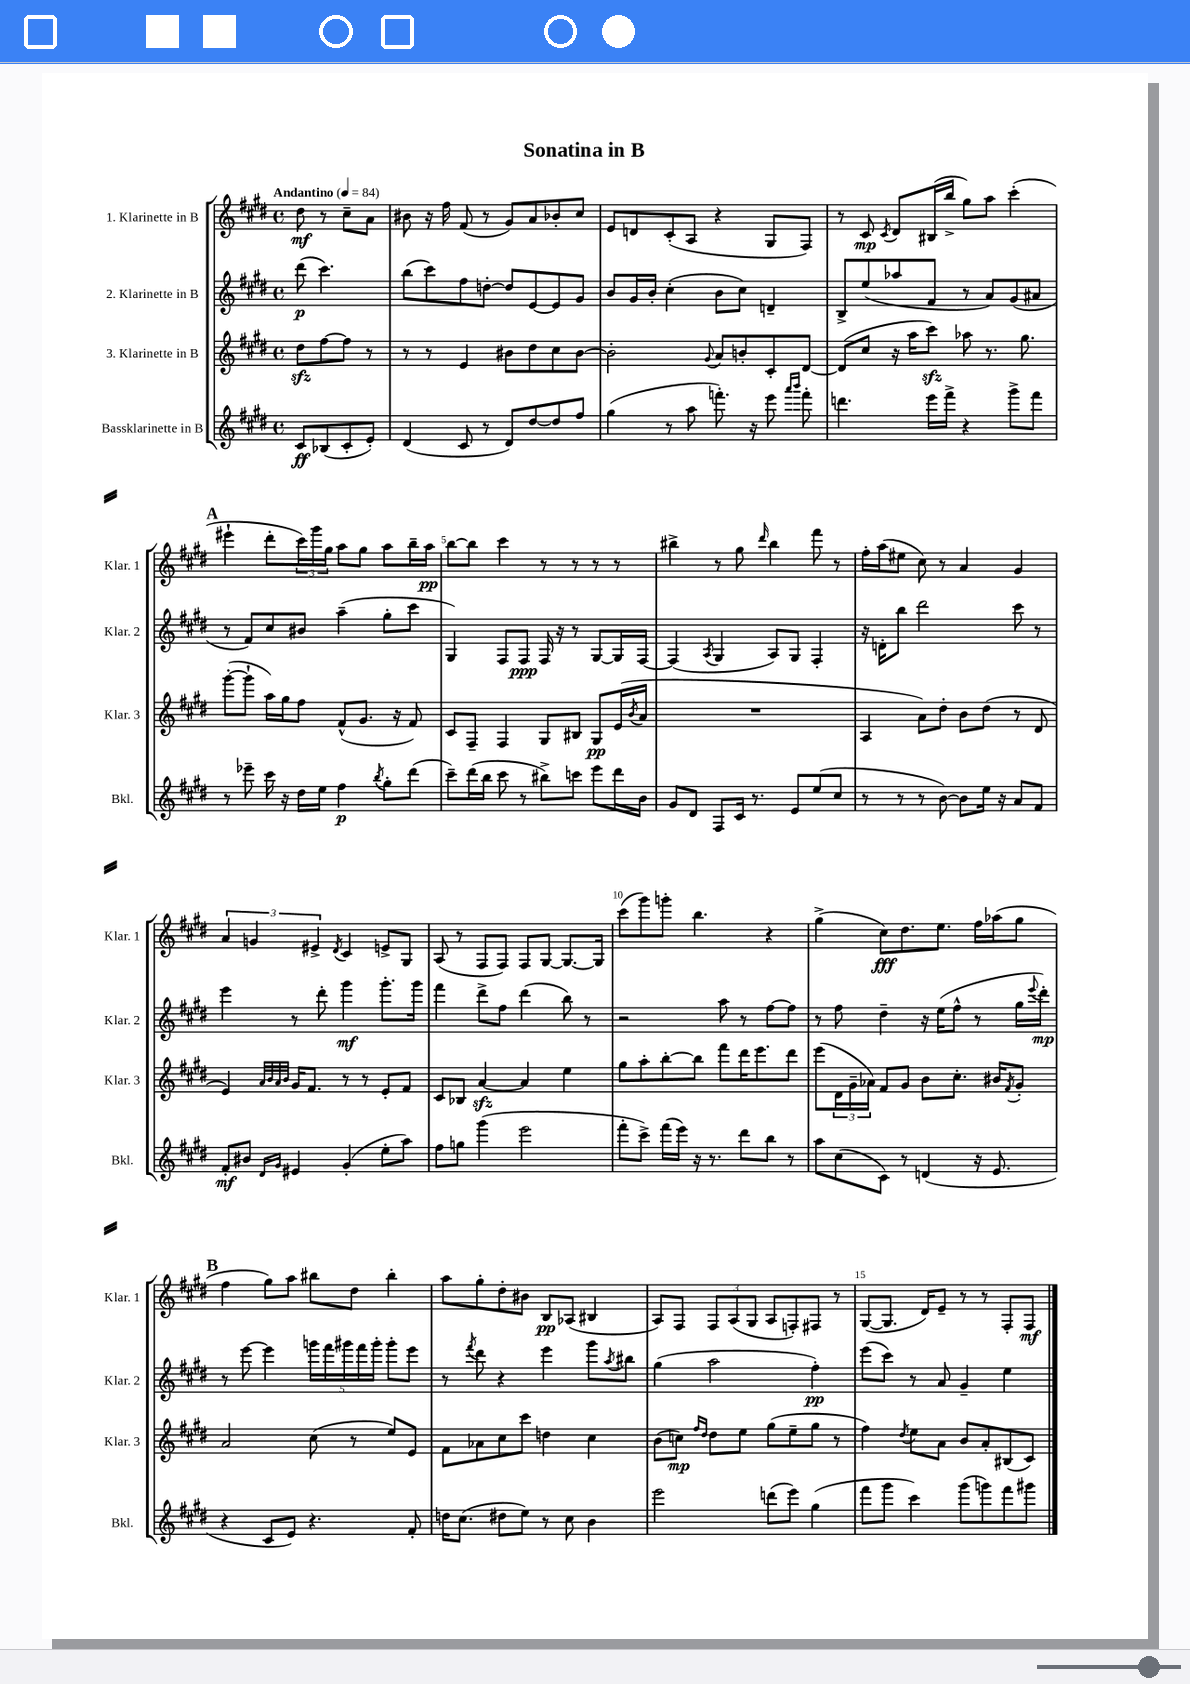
\header { title = "Sonatina in B" }
<<
\new StaffGroup <<
\new Staff = "s0" \with { instrumentName = "1. Klarinette in B" shortInstrumentName = "Klar. 1" } {
    \clef treble \key e \major \defaultTimeSignature \time 4/4 \partial 2 \tempo "Andantino" 4 = 84
    dis''8\mf r8 cis''8-- a'8 |
    bis'8 r16 fis''16 fis'8( r8 gis'8) a'8 bes'8-. cis''8 |
    e'8 d'8 cis'8-.( a8 r4 gis8 fis8) |
    r8 cis'8\mp \acciaccatura { cis'8 } dis'8 bis16( b''16-> gis''8) a''8 cis'''4-.( |
    \mark \markup { \bold "A" } eis'''4-! dis'''8-. \tuplet 3/2 { cis'''16) gis'''16 gis''16 } a''8 gis''8 a''8 b''16-- a''16\pp |
    b''8~ b''8 cis'''4 r8 r8 r8 r8 |
    bis''4-> r8 gis''8 \grace { dis'''16 } bis''4 fis'''8 r8 |
    fis''16-. a''16( eis''8 cis''8) r8 a'4 gis'4 |
    \tuplet 3/2 { a'4 g'4 eis'4-> } \acciaccatura { dis'8 } cis'4 e'8-> gis8 |
    a8( r8 fis8 fis8) fis8 gis8~ gis8.~ gis16 |
    cis'''8( gis'''8) g'''8-. b''4. r4 |
    gis''4->( cis''8\fff) dis''8. e''8. fis''16 aes''16( gis''8 |
    \mark \markup { \bold "B" } fis''4 gis''8) a''8 bis''8 dis''8 bis''4-. |
    a''8 gis''8-. dis''8-. bis'8 b8\pp aes8( bis4 |
    a8) fis8 \tuplet 3/2 { fis8 a8( gis8 } a8 f8-.) fis8 r8 |
    gis8~( gis8. dis'16) e'8-- r8 r8 fis8-. fis8\mf \bar "|." |
}
\new Staff = "s1" \with { instrumentName = "2. Klarinette in B" shortInstrumentName = "Klar. 2" } {
    \clef treble \key e \major \defaultTimeSignature \time 4/4 \partial 2
    dis'''8\p( cis'''4.) |
    b''8( cis'''8) fis''8 d''8~-. d''8 e'8~ e'8 gis'8 |
    b'8 gis'16 b'16-. cis''4-.( b'8 cis''8) d'4-- |
    b8-> e''8( aes''8 fis'8 r8 a'8) gis'8( ais'8 |
    \mark \markup { \bold "A" } r8 fis'8) cis''8 bis'8 a''4--( gis''8-. cis'''8 |
    gis4) fis8 fis8\ppp fis16 r16 r8 gis8~ gis16 fis16~ |
    fis4( \acciaccatura { a8 } gis4 a8) gis8 fis4-. |
    r16 d'16-. b''8 dis'''2 cis'''8 r8 |
    e'''4 r8 dis'''8-. gis'''4\mf gis'''8.-. gis'''16 |
    fis'''4 dis'''8-> fis''8 dis'''4( b''8) r8 |
    r2 a''8 r8 fis''8~ fis''8 |
    r8 fis''8 dis''4-- r16 e''16( fis''8-^ r8 gis''16 \appoggiatura { e'''8 } dis'''16-.\mp) |
    \mark \markup { \bold "B" } r8 e'''8~ e'''4 \tuplet 5/4 { g'''16 fis'''16 gis'''16 fis'''16 gis'''16-. } gis'''8-. e'''8 |
    r8 \acciaccatura { fis'''8 } dis'''8 r4 e'''4 gis'''8 \acciaccatura { a''8 } bis''8 |
    gis''4( a''2 fis''4-.\pp) |
    e'''8( cis'''8) r8 a'8 gis'4-- e''4 \bar "|." |
}
\new Staff = "s2" \with { instrumentName = "3. Klarinette in B" shortInstrumentName = "Klar. 3" } {
    \clef treble \key e \major \defaultTimeSignature \time 4/4 \partial 2
    dis''8\sfz fis''8~ fis''8 r8 |
    r8 r8 e'4 bis'8 dis''8 cis''8 bis'8~ |
    bis'2-. \appoggiatura { gis'8 } a'8 b'8-. cis'8-. dis'8~ |
    dis'8( cis''8 r16 a''16 cis'''8\sfz) aes''8 r8. gis''8. |
    \mark \markup { \bold "A" } gis'''8~-.( gis'''8-! a''16) gis''16 fis''8 fis'8-^( gis'8. r16 fis'8) |
    cis'8 fis8-- fis4 gis8 bis8 gis8\pp e'16( \acciaccatura { b'8 } a'16 |
    R1 |
    a4 a'8) dis''8-. b'8 dis''8( r8 dis'8 |
    e'4) \grace { a'32 b'32 a'32 b'32 } gis'16 fis'8. r8 r8 e'8-. fis'8 |
    cis'8 bes8 a'4~\sfz a'4 e''4 |
    gis''8 a''8-. b''8~-. b''8 fis'''8 dis'''16 e'''8. dis'''8 |
    e'''8( \tuplet 3/2 { dis'16 gis'16-- aes'16) } fis'8 gis'8 b'8 cis''8.-. bis'16 \acciaccatura { fis'8 } gis'8-. |
    \mark \markup { \bold "B" } a'2 cis''8( r8 e''8) e'8 |
    fis'8 aes'8 cis''8 cis'''8 d''4 cis''4 |
    b'8( c''8\mp) \grace { fis''16 dis''16 } dis''8 e''8 gis''8( e''8-- gis''8 r8 |
    fis''4) \acciaccatura { dis''8 } e''8 a'8 b'8 a'8-. bis8( cis'8) \bar "|." |
}
\new Staff = "s3" \with { instrumentName = "Bassklarinette in B" shortInstrumentName = "Bkl." } {
    \clef treble \key e \major \defaultTimeSignature \time 4/4 \partial 2
    cis'8\ff bes8( cis'8-. e'8-.) |
    dis'4( cis'8 r8 dis'8) dis''8~ dis''8 fis''8 |
    gis''4( r8 a''8 f'''8.-.) r16 e'''8 \grace { a'''16 b'''16 } f'''8-. |
    d'''4. e'''16 fis'''16-> r4 gis'''8-> fis'''8 |
    \mark \markup { \bold "A" } r8 ees'''8-- cis'''16 r16 dis''16 e''16 fis''4\p \acciaccatura { b''8 } gis''8-. dis'''8( |
    cis'''8--) dis'''16( b''16 cis'''8 r8 bis''8->) c'''8 e'''8 dis'''16 b'16 |
    gis'8 dis'8 fis8 cis'16 r8. e'8 e''8( cis''8 |
    r8 r8 r8 b'8~) b'8 e''16 r16 a'8 fis'8 |
    fis'8-.\mf bis'8 \grace { dis'16 gis'16 } eis'4 gis'4-.( e''8-. a''8) |
    fis''8 g''8 gis'''4( e'''2 |
    fis'''8-. cis'''8->) fis'''16( e'''16) r16 r8. dis'''8 b''8 r8 |
    a''8 cis''8( cis'8) r8 d'4( r16 e'8. |
    \mark \markup { \bold "B" } r4 cis'8 e'8) r4. fis'8-. |
    d''16 cis''8.( dis''8 e''8) r8 cis''8 b'4 |
    e'''2 d'''8( e'''8) gis''4( |
    fis'''8 gis'''8 cis'''4) gis'''8( g'''8) fis'''8 gis'''8 \bar "|." |
}
>>
>>
\layout { \context { \Score \override BarNumber.break-visibility = ##(#f #t #t) barNumberVisibility = #(every-nth-bar-number-visible 5) } }
